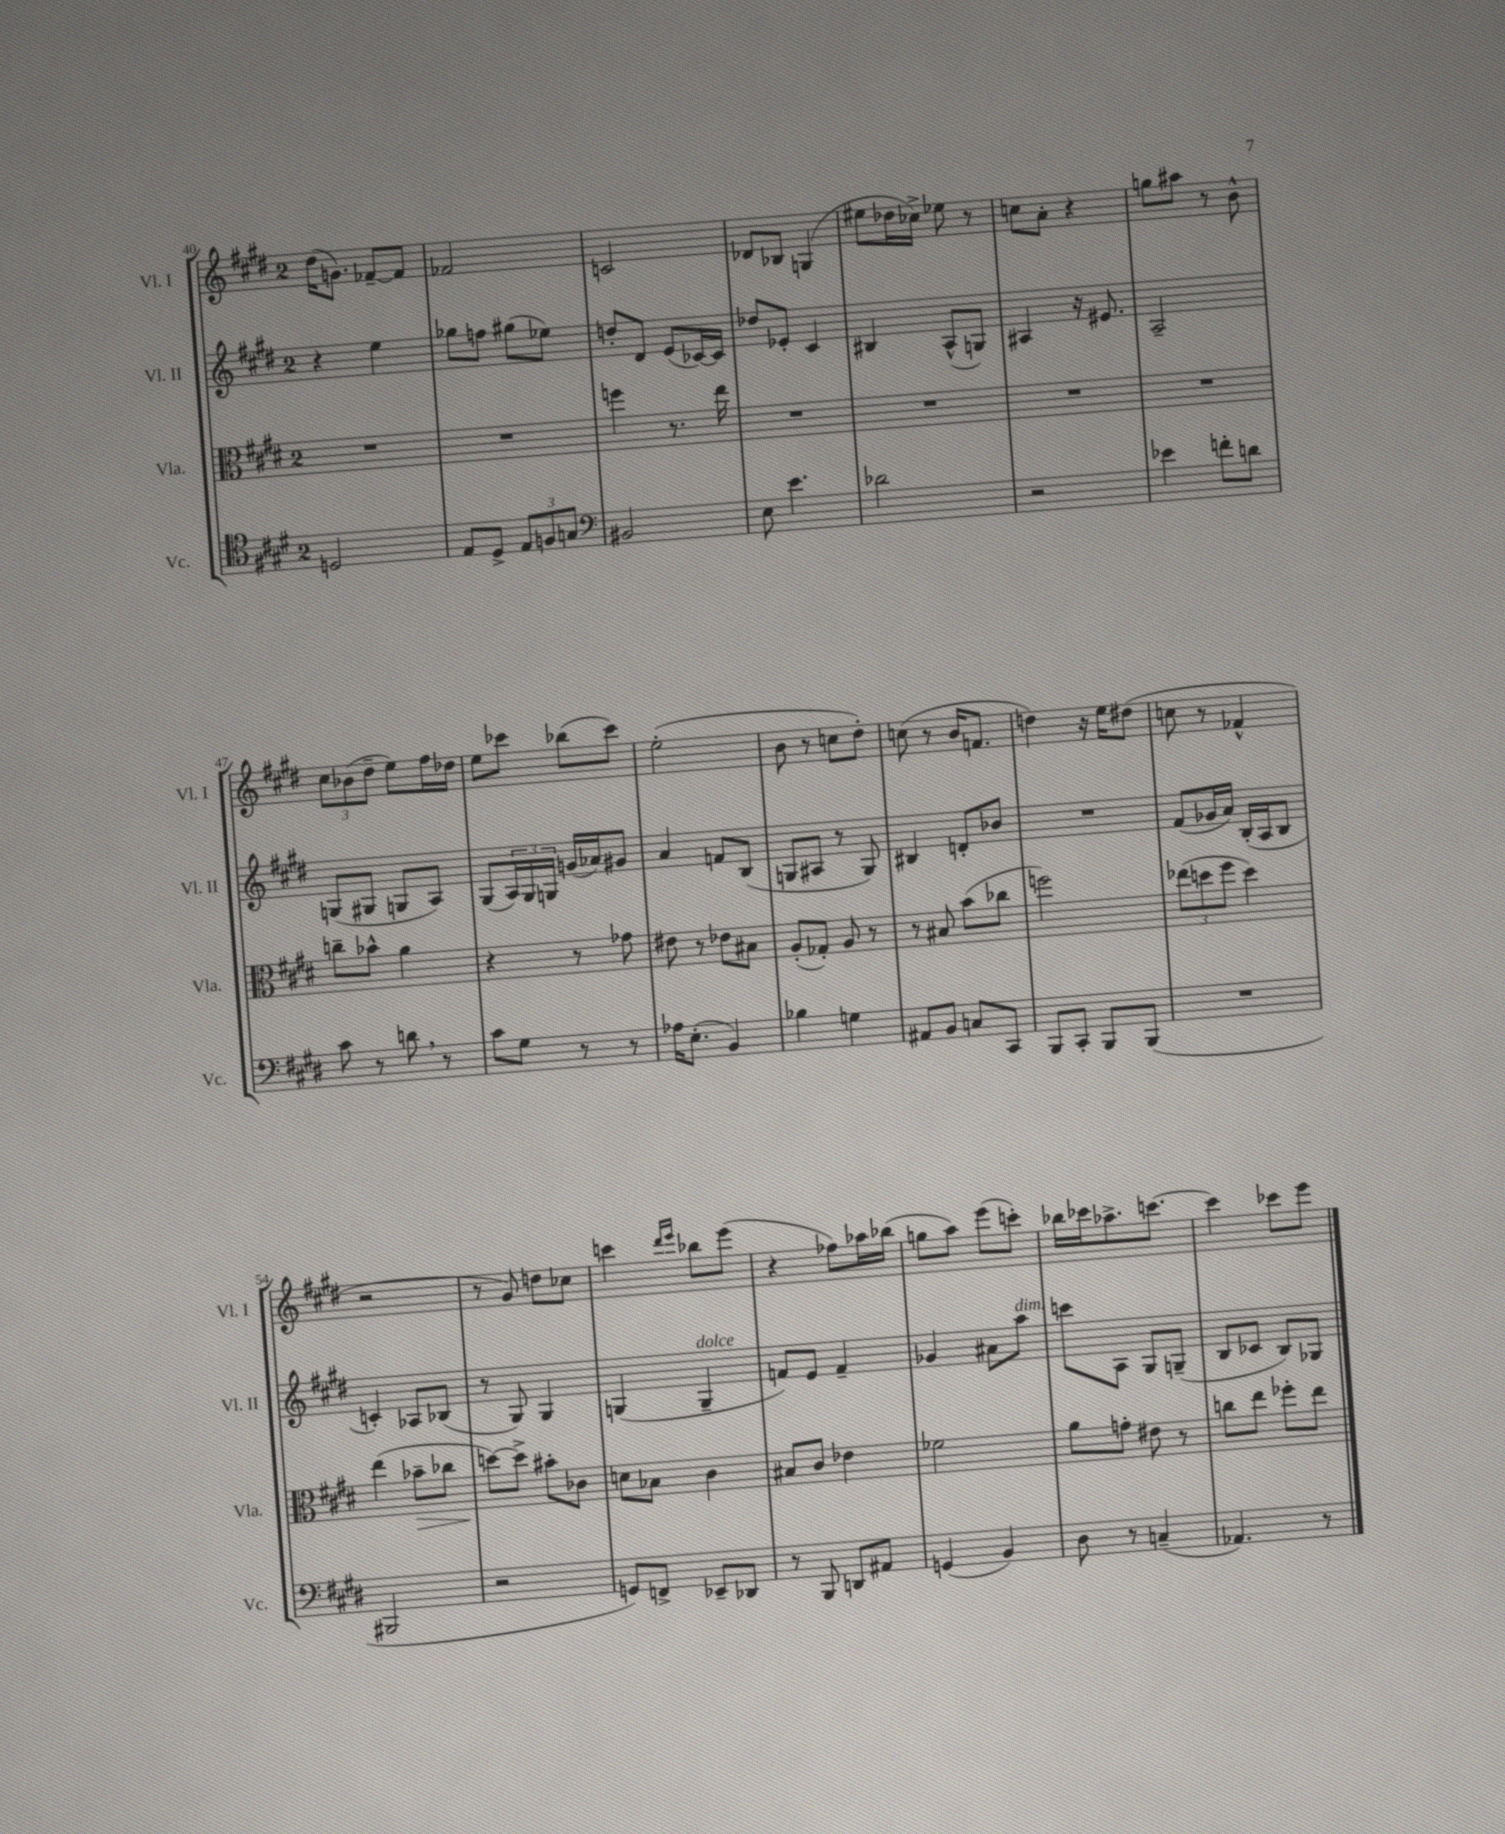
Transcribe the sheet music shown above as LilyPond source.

<<
\new StaffGroup <<
\new Staff = "s0" \with { instrumentName = "Vl. I" shortInstrumentName = "Vl. I" } {
    \clef treble \key e \major \once \override Staff.TimeSignature.style = #'single-digit \time 2/4
    dis''16( g'8.) fes'8~-- fes'8 |
    fes'2 |
    c'2 |
    des'8 bes8 g4( |
    eis''8 des''16 ces''16->) ees''8 r8 |
    c''8 a'8-. r4 |
    g''8 ais''8 r8 b'8-^ |
    \tuplet 3/2 { cis''8 bes'8( dis''8-- } e''8) fis''16 des''16 |
    e''8 ces'''8 bes''8( ces'''8) |
    e''2-.( |
    b'8 r8 c''8 dis''8-.) |
    c''8( r8 b'16 f'8. |
    d''4) r16 e''16 dis''8( |
    c''8 r8 fes'4-^ |
    r2 |
    r8 gis'8) d''8 ces''8 |
    c'''4 \grace { dis'''16 e'''16 } bes''8 e'''8( |
    r4 fes''8) aes''16 bes''16( |
    g''8 a''8) e'''8( c'''8-.) |
    bes''16 ces'''16 aes''8.-> c'''8.~ |
    c'''4 ces'''8 e'''8 \bar "|." |
}
\new Staff = "s1" \with { instrumentName = "Vl. II" shortInstrumentName = "Vl. II" } {
    \clef treble \key e \major \once \override Staff.TimeSignature.style = #'single-digit \time 2/4
    r4 e''4 |
    ges''8 f''8 gis''8( ees''8) |
    d''8-. dis'8 e'8( ces'16~) ces'16 |
    des''8 ees'8-. cis'4 |
    bis4 a8-^( g8) |
    ais4 r16 eis'8. |
    a2-- |
    g8( gis8 g8 a8) |
    gis8( \tuplet 3/2 { a16) gis16 g16 } g'16( aes'16) gis'8 |
    a'4 f'8 b8( |
    g8 ais8 r8 g8) |
    bis4 d'8-. bes'8 |
    R2 |
    fis'8( ges'16 a'16) b16-.( a16 b8 |
    c'4-.) aes8 bes8( |
    r8 gis8) gis4 |
    g4( g4--^\markup { \italic "dolce" } |
    f'8) e'8 f'4-- |
    ges'4 ais'8 a''8^\markup { \italic "dim." } |
    c'''8 a8 gis8 g8--( |
    b8 ces'8 b8) ges8 \bar "|." |
}
\new Staff = "s2" \with { instrumentName = "Vla." shortInstrumentName = "Vla." } {
    \clef alto \key e \major \once \override Staff.TimeSignature.style = #'single-digit \time 2/4
    R2 |
    R2 |
    f''4 r8. e''16 |
    R2 |
    R2 |
    R2 |
    R2 |
    c''8-- bes'8-^ a'4 |
    r4 r8 ges'8 |
    eis'8 r8 ees'8 bis8 |
    a8-.( ges8-.) a8 r8 |
    r8 bis8 b'8( ces''8 |
    f''2) |
    \tuplet 3/2 { ees''8( d''8 fis''8 } d''4) |
    e''4( bes'8--\> ces''8 |
    d''8~\!) d''8-> bis'8-. ces'8 |
    d'8 bes8 cis'4 |
    bis8 cis'8 ees'4 |
    fes'2 |
    a'8 g'8-. eis'8 r8 |
    c''8 e''8 fes''8-. e''8 \bar "|." |
}
\new Staff = "s3" \with { instrumentName = "Vc." shortInstrumentName = "Vc." } {
    \clef tenor \key e \major \once \override Staff.TimeSignature.style = #'single-digit \time 2/4
    d2 |
    e8 dis8-> \tuplet 3/2 { e8 f8 g8 } |
    \clef bass bis,2 |
    e8 e'4. |
    des'2 |
    r2 |
    ees'4 f'8-. d'8 |
    cis'8 r8 d'8 \breathe r8 |
    cis'8 gis8 r8 r8 |
    aes16 e8.-.( b,4) |
    bes4 g4 |
    ais,8 b,8 c8 cis,8 |
    b,,8 cis,8-. b,,8 b,,8( |
    R2 |
    bis,,2 |
    r2 |
    g,8) f,8-> ees,8-- des,8 |
    r8 b,,8 d,8 ais,8 |
    g,4( b,4) |
    dis8 r8 c4--( |
    aes,4.) r8 \bar "|." |
}
>>
>>
\layout { \context { \Score currentBarNumber = #40 } }
